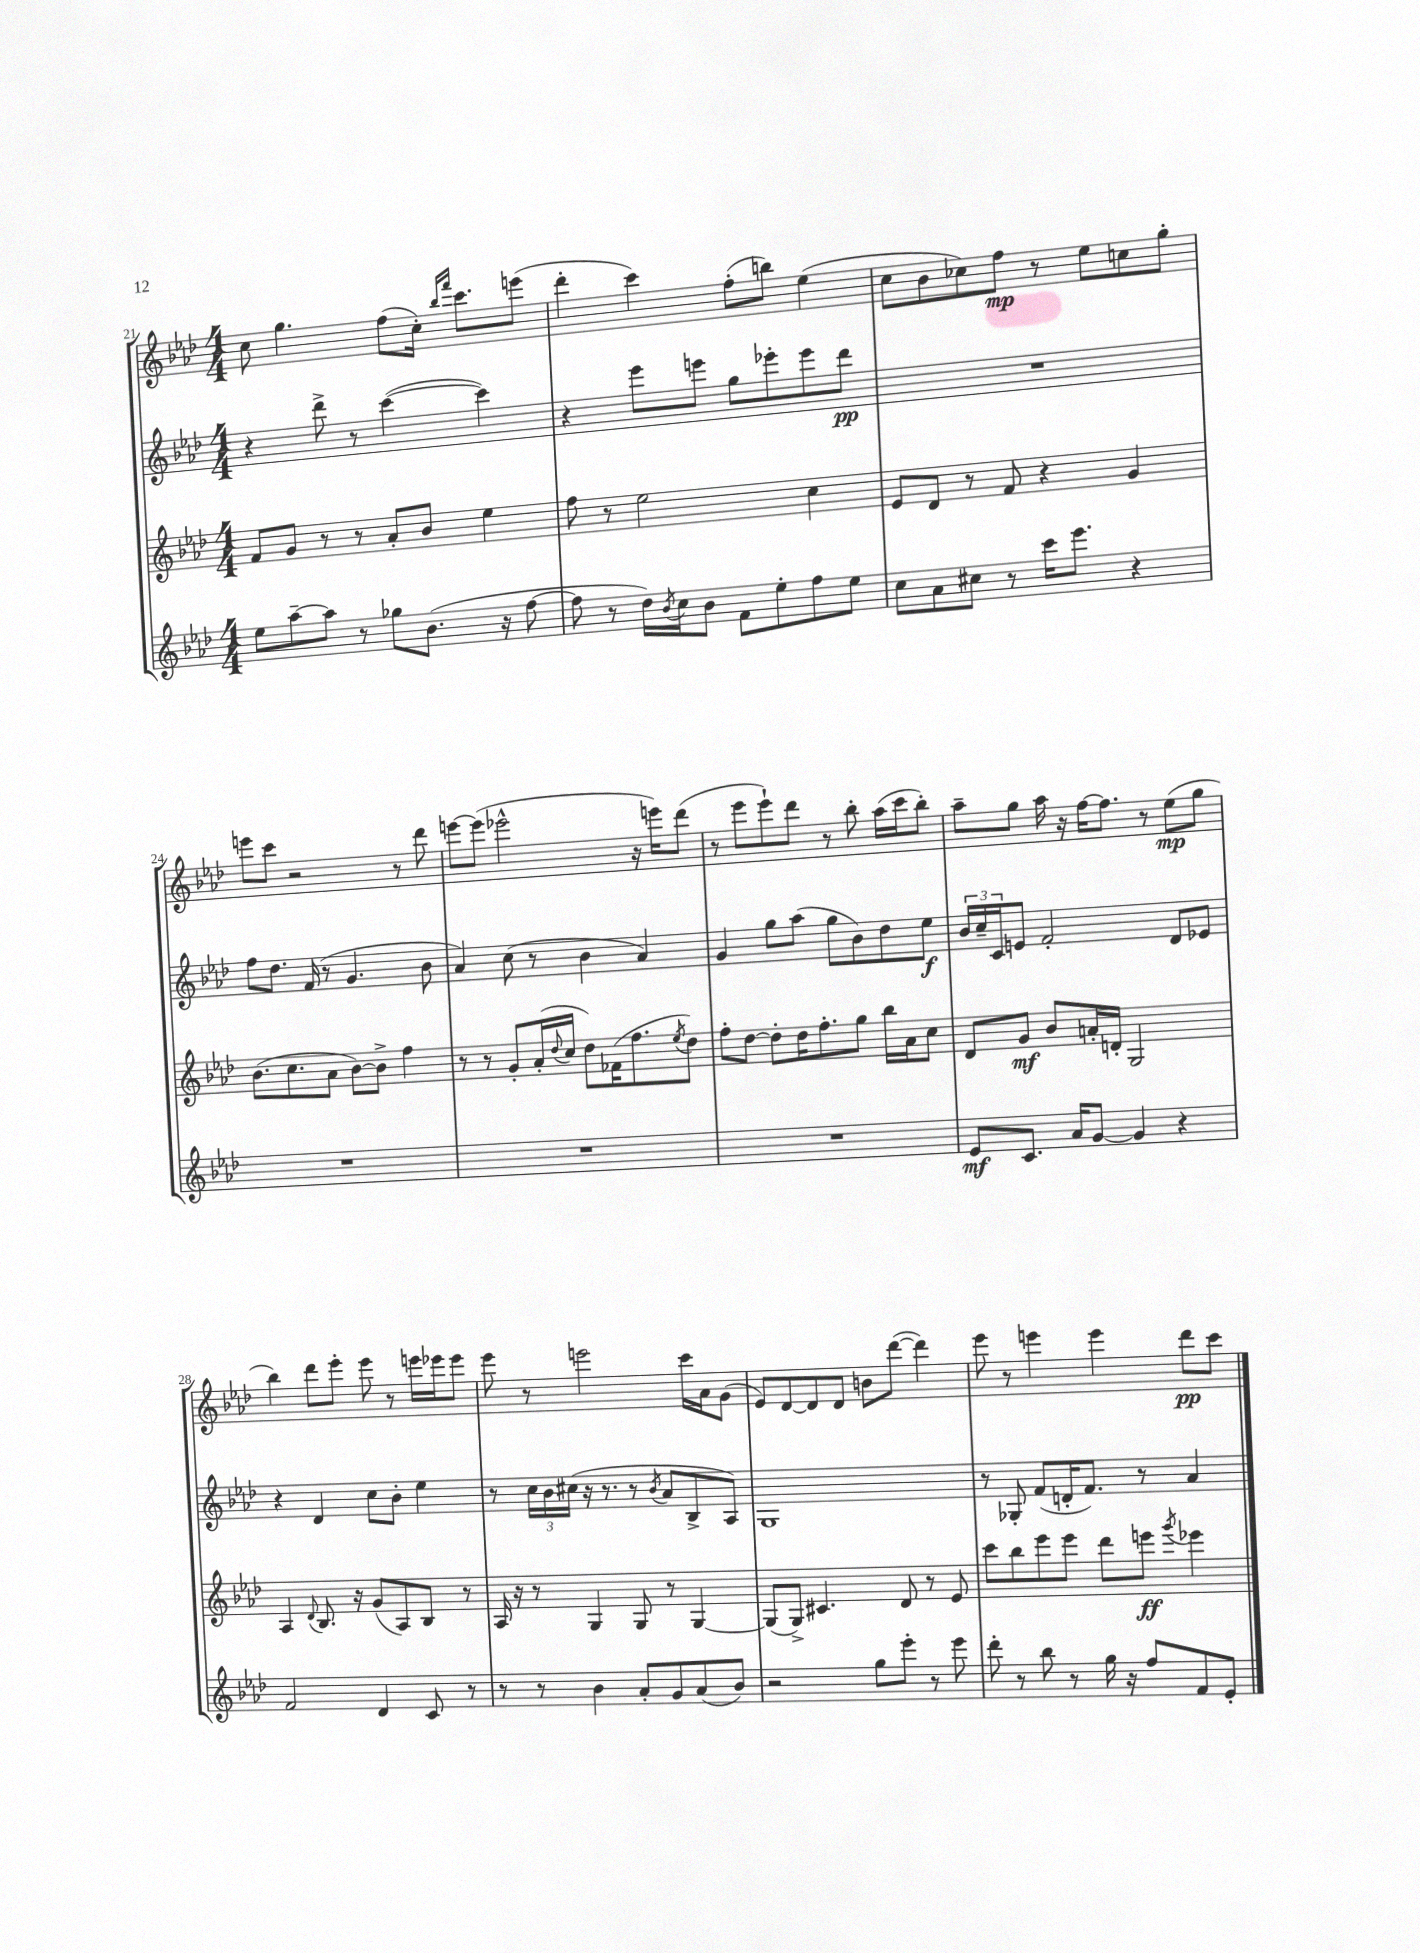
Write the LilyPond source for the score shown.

<<
\new StaffGroup <<
\new Staff = "s0" {
    \clef treble \key aes \major \numericTimeSignature \time 4/4
    c''8 g''4. f''8( c''16-.) \grace { bes''16 f'''16 } c'''8. e'''8( |
    des'''4-. c'''4) f''8-.( b''8) ees''4( |
    c''8 bes'8 ces''8) f''8\mp r8 ees''8 c''8 g''8-. |
    e'''8 c'''8 r2 r8 des'''8 |
    e'''8~ e'''8( ees'''2-^ r16 e'''16) des'''8( |
    r8 ees'''8 ees'''8-!) des'''8 r8 bes''8-. aes''16( c'''16 bes''8-.) |
    aes''8-- g''8 aes''16 r16 f''16~ f''8. r8 ees''8\mp( g''8 |
    bes''4) des'''8 ees'''8-. ees'''8 r8 e'''16 ees'''16 ees'''8 |
    ees'''8 r8 e'''2 c'''16 aes'16 g'8( |
    ees'8) des'8~ des'8 des'8 b'8 des'''8~( des'''4) |
    ees'''8 r8 e'''4 e'''4 des'''8\pp c'''8 \bar "|." |
}
\new Staff = "s1" {
    \clef treble \key aes \major \numericTimeSignature \time 4/4
    r4 des'''8-> r8 c'''4~( c'''4) |
    r4 ees'''8 e'''8 g''8 ees'''8-. ees'''8 des'''8\pp |
    R1 |
    f''8 des''8. f'16( r8 g'4. bes'8 |
    aes'4) c''8( r8 bes'4 aes'4) |
    g'4 g''8 aes''8( g''8 bes'8) des''8 ees''8\f |
    \tuplet 3/2 { bes'16 c''16-- c'16 } e'8 f'2-. des'8 ees'8 |
    r4 des'4 c''8 bes'8-. ees''4 |
    r8 \tuplet 3/2 { c''16 bes'16 cis''16( } r16 r8. r8 \acciaccatura { bes'8 } aes'8 bes8-> aes8) |
    g1 |
    r8 ges8-. f'8( d'16-. f'8.) r8 aes'4 \bar "|." |
}
\new Staff = "s2" {
    \clef treble \key aes \major \numericTimeSignature \time 4/4
    f'8 g'8 r8 r8 aes'8-. bes'8 ees''4 |
    f''8 r8 ees''2 c''4 |
    ees'8 des'8 r8 f'8 r4 g'4 |
    bes'8.( c''8. aes'8 bes'8~) bes'8-> f''4 |
    r8 r8 g'8-. aes'16-.( \appoggiatura { des''8 } c''16 des''8) fes'16( f''8. \acciaccatura { ees''8 } des''8) |
    f''8-. des''8~ des''8-. des''16 f''8.-. g''8 bes''16 aes'16 c''8 |
    des'8 g'8\mf bes'8 a'16-. d'16-. g2 |
    aes4 \appoggiatura { des'8 } bes8. r16 g'8( aes8) bes8 r8 |
    aes16 r16 r8 g4 g8 r8 g4~ |
    g8( g8->) cis'4. des'8 r8 ees'8 |
    c'''8 bes''8 ees'''8 ees'''8 des'''8 e'''8\ff \acciaccatura { g'''8 } ees'''4 \bar "|." |
}
\new Staff = "s3" {
    \clef treble \key aes \major \numericTimeSignature \time 4/4
    ees''8 aes''8~-- aes''8 r8 ges''8 bes'8.( r16 f''8~ |
    f''8 r8 des''16) \acciaccatura { bes'8 } c''16 bes'8 f'8 ees''8-. f''8 ees''8 |
    c''8 aes'8 cis''8 r8 c'''16 ees'''8. r4 |
    R1 |
    R1 |
    R1 |
    ees'8\mf c'8. aes'16 g'8~ g'4 r4 |
    f'2 des'4 c'8 r8 |
    r8 r8 bes'4 aes'8-. g'8 aes'8( bes'8) |
    r2 g''8 ees'''8-. r8 ees'''8 |
    des'''8-. r8 bes''8 r8 g''16 r16 f''8 f'8 ees'8-. \bar "|." |
}
>>
>>
\layout { \context { \Score currentBarNumber = #21 } }
